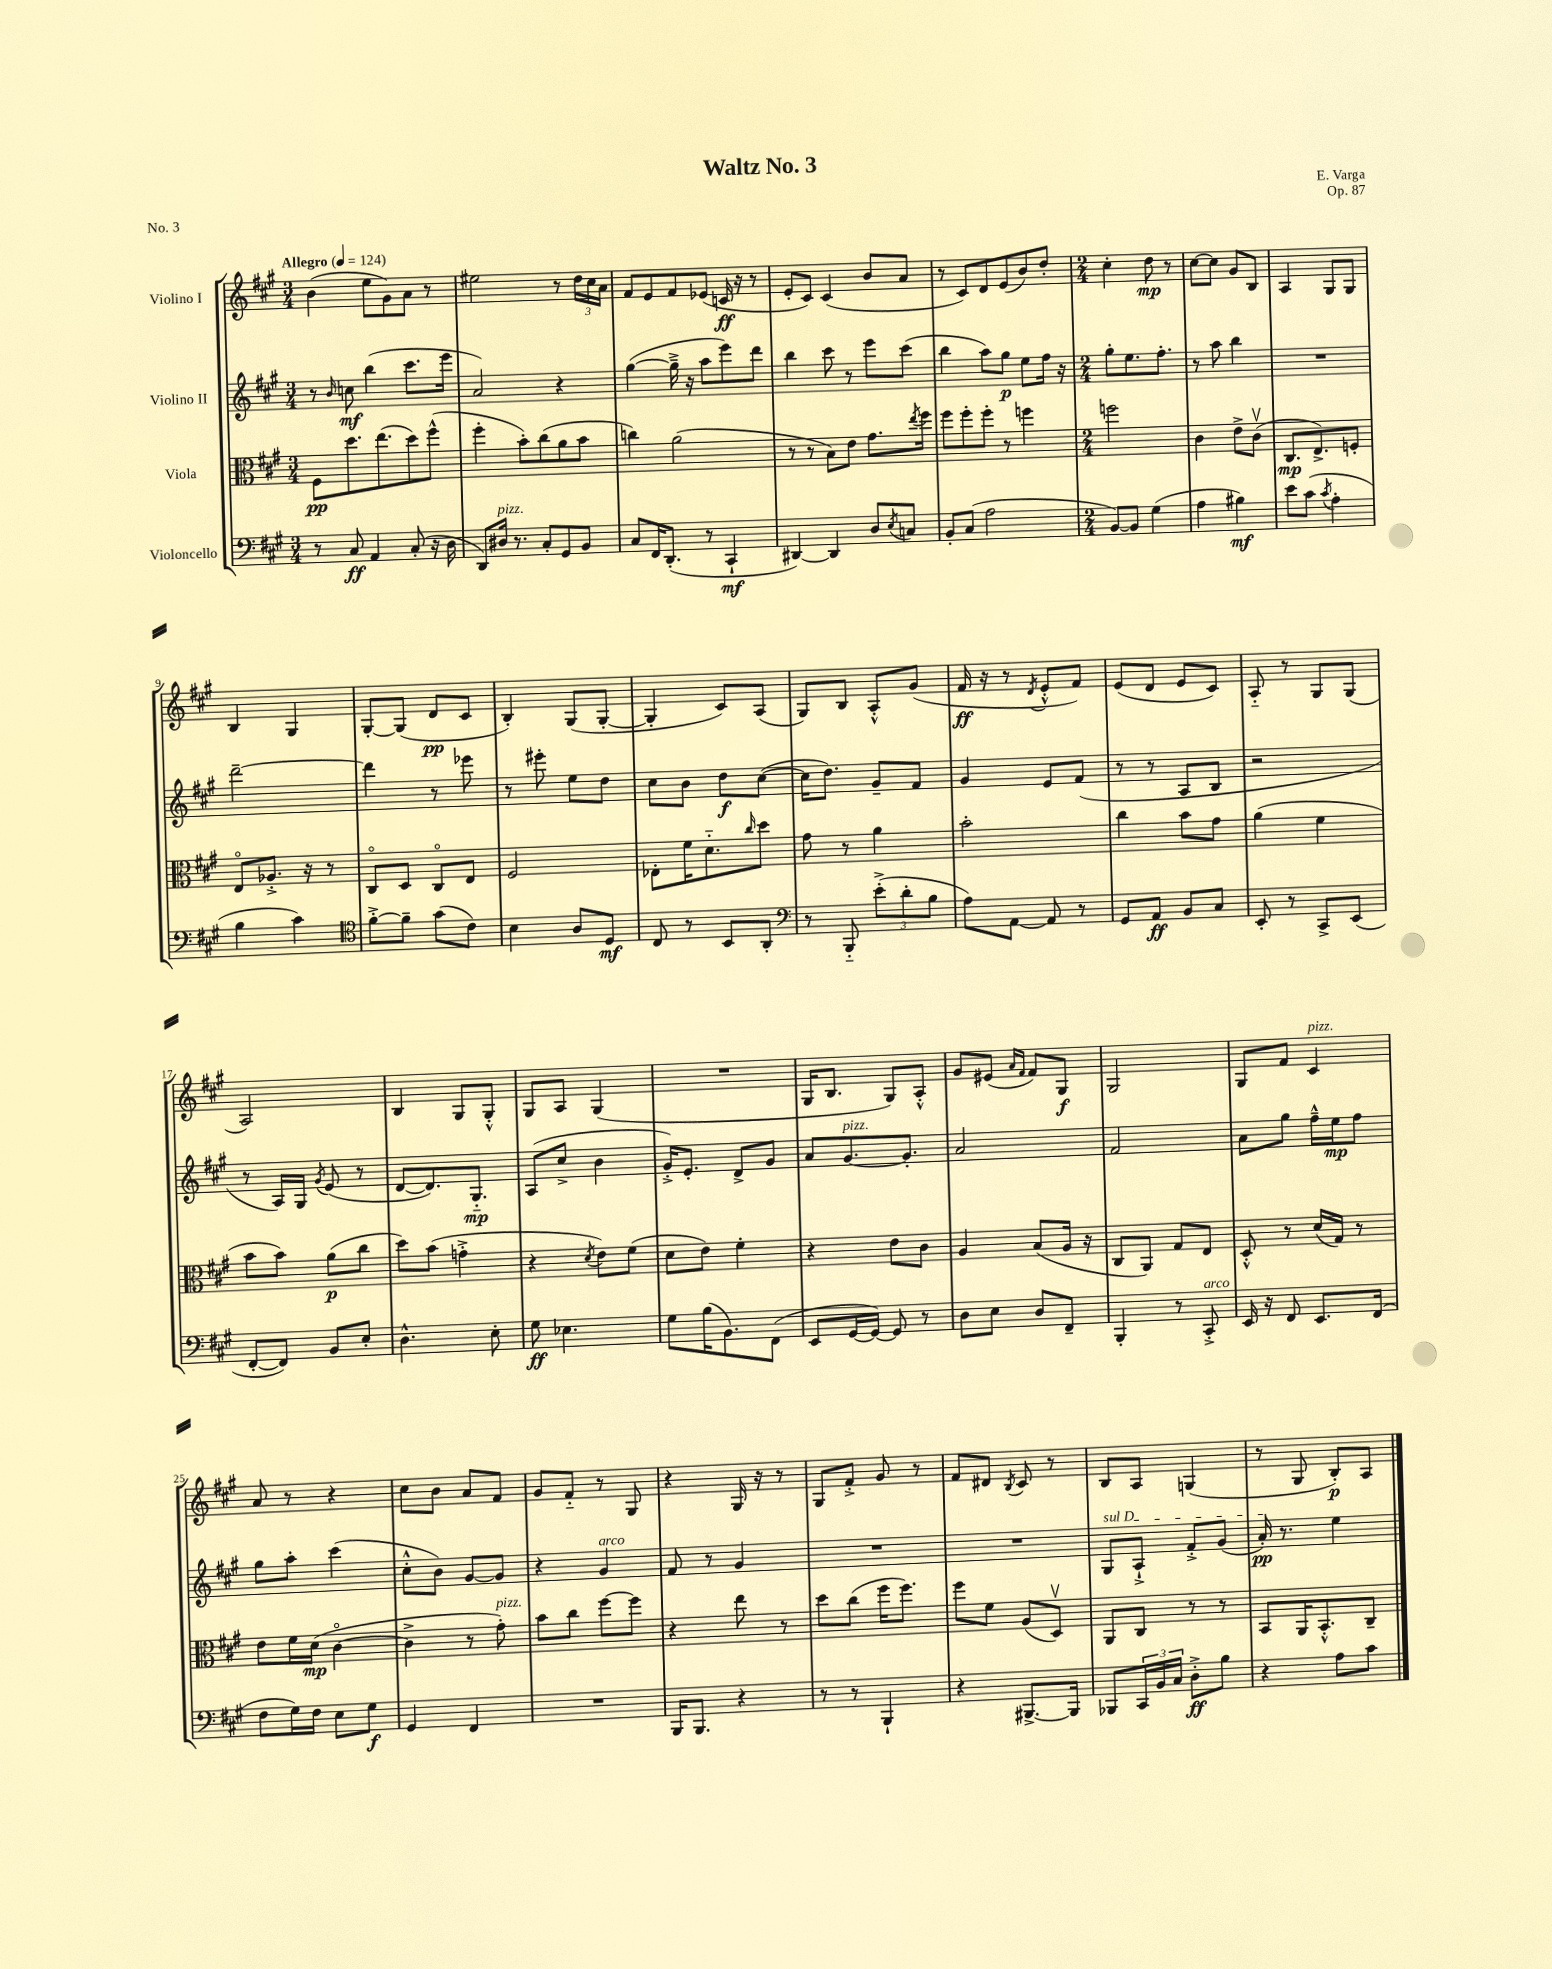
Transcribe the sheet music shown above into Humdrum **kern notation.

**kern	**kern	**kern	**kern
*staff4	*staff3	*staff2	*staff1
*clefF4	*clefC3	*clefG2	*clefG2
*k[f#c#g#]	*k[f#c#g#]	*k[f#c#g#]	*k[f#c#g#]
*M3/4	*M3/4	*M3/4	*M3/4
*MM124	*MM124	*MM124	*MM124
8r	8F#	8r	(4b
.	.	16qqb	.
8C#	8.dd	8cc	.
4AA	.	(4bb	8ee
.	(8.ee	.	.
.	.	.	8g#)
(8C#'	8dd)	8.ccc#	8a
16r	(8ff#^^	.	8r
16D	.	16eee	.
=	=	=	=
8DD)	4ff#'	2a)	2ee#
16D#	.	.	.
8.r	.	.	.
.	8b')	.	.
8C#'	(8cc#	.	.
8GG#	8a	4r	8r
8BB	8b	.	24dd
.	.	.	24cc#
.	.	.	24a
=	=	=	=
8C#	4cc)	([4gg#	8f#
16FF#	.	.	8e
(8.DD'	.	.	.
.	(2a	16gg#~^]	8f#
.	.	16r	.
8r	.	8aa	(8e-
4CC#`	.	8eee)	16c
.	.	.	16r
.	.	8ddd	8r
=	=	=	=
[4DD#)	8r	4bb	8e'
.	8r	.	8c#)
4DD#]	8B)	8ccc#	(4c#
.	8e	8r	.
8D	8.g#	8eee	8b
8qE	.	.	.
8C	.	(8ccc#	8a
.	8qee	.	.
.	16ff#	.	.
=	=	=	=
8BB'	8ff#	4bb	8r
(8C#	8ff#'	.	8c#)
2A	8ff#'	8aa)	8d
.	8r	8gg#	(8e
.	4ff	8ee	8b)
.	.	16ff#	8dd'
.	.	16r	.
=	=	=	=
*M2/4	*M2/4	*M2/4	*M2/4
[8BB)	2ff	8gg#'	4cc#'
8BB]	.	8.ee	.
(4G#	.	.	8dd
.	.	8.ff#'	.
.	.	.	8r
=	=	=	=
4A	4c#	8r	[8cc#
.	.	8aa	8cc#]
4B#)	8e^	4bb	8g#
.	(8c#v	.	8B
=	=	=	=
8e	8.C#	2r	4A
(8c#	.	.	.
.	8.E^)	.	.
8qc#	.	.	.
4A'	.	.	8G#
.	8F'	.	8G#
=	=	=	=
4B	8Eo	[2ddd~	4B
.	8.A-'^	.	.
4c#)	.	.	4G#
.	16r	.	.
.	8r	.	.
=	=	=	=
*clefC4	*	*	*
[8f#'^	8C#o	4ddd]	[8G#'
8f#~]	8D	.	(8G#]
(8g#	8C#o	8r	8d
8c#)	8E	8eee-	8c#
=	=	=	=
4B	2F#	8r	4B')
.	.	8eee#'	.
8A	.	8ee	(8G#
8D	.	8dd	[8G#'
=	=	=	=
8C#	8E-'	8cc#	4G#']
8r	16f#	8b	.
.	8.d'~	.	.
8BB	.	8dd	8c#)
.	16qqcc#	.	.
8AA'	8dd	([8cc#	(8A
=	=	=	=
*clefF4	*	*	*
8r	8g#	16cc#]	8G#)
.	.	8.dd)	.
8BBB'~	8r	.	8B
(12e'^	4a	8g#~	8A'^^
12d'	.	.	.
.	.	8f#	(8g#
12B	.	.	.
=	=	=	=
8A)	2b'	4g#	16f#
.	.	.	16r
[8AA	.	.	8r
.	.	.	8qd
8AA]	.	8e	8e'^^
8r	.	(8f#	8f#)
=	=	=	=
8GG#	4cc#	8r	(8e
8AA	.	8r	8d
8BB	8b	8A	8e
8C#	8g#	8B	8c#)
=	=	=	=
8EE'	(4a	2r	8A'~
8r	.	.	8r
8CC#^	4f#	.	8G#
(8EE	.	.	(8G#
=	=	=	=
[8FF#'	8b	8r	2A)
8FF#])	8b)	16A)	.
.	.	16G#	.
.	.	8qg#	.
8BB	(8a	(8e	.
8E'	8cc#	8r	.
=	=	=	=
4.D^^	8dd)	[8d	4B
.	(8b	8.d])	.
.	4g'^	.	8G#
.	.	8.G#'~	.
8E'	.	.	8G#'^^
=	=	=	=
8G#	4r	(8A	8G#
4.E-	.	8cc#^	8A
.	8qd	.	.
.	8e)	4b	(4G#
.	(8f#	.	.
=	=	=	=
8G#	8d	16g#'^)	2r
.	.	8.e'	.
(16B	8e)	.	.
8.BB)	.	.	.
.	4f#'	8d^	.
(8FF#	.	8g#	.
=	=	=	=
8EE	4r	8a	16G#
.	.	.	8.B
[16GG#	.	[8.g#	.
16GG#_)	.	.	.
8GG#]	8e	.	8G#)
.	.	8.g#']	.
8r	8c#	.	8A'^^
=	=	=	=
8D	4A	2a	8g#
8E	.	.	(8e#
.	.	.	16qqa
.	.	.	16qqf#
8D	(8B	.	8f#)
8FF#~	16A	.	8G#
.	16r	.	.
=	=	=	=
4BBB'	8C#	2f#	2G#
.	8AA)	.	.
8r	8G#	.	.
8CC#'^	8E	.	.
=	=	=	=
16EE	8D'^^	8a	8G#
16r	.	.	.
8FF#	8r	8gg#	8f#
8.EE	(16d	16ff#~^^	4c#
.	16G#)	16ee	.
.	8r	8ff#	.
(16FF#	.	.	.
=	=	=	=
8F#	8e	8gg#	8a
16G#)	16f#	8aa'	8r
16F#	(16d	.	.
8E	[4c#o	(4ccc#	4r
8G#	.	.	.
=	=	=	=
4GG#	4c#^]	8cc#'^^	8cc#
.	.	8b)	8b
4FF#	8r	[8g#	8a
.	8g#')	8g#]	8f#
=	=	=	=
2r	8b	4r	8g#
.	8cc#	.	8f#'~
.	[8ff#	4g#	8r
.	8ff#]	.	8G#
=	=	=	=
16BBB	4r	8f#	4r
8.BBB	.	.	.
.	.	8r	.
4r	8ee	4g#	16G#
.	.	.	16r
.	8r	.	8r
=	=	=	=
8r	8dd	2r	8G#
8r	(8cc#	.	8f#'^
4BBB`	16ff#	.	8g#
.	8.ff#)	.	.
.	.	.	8r
=	=	=	=
4r	8ff#	2r	8f#
.	8f#	.	8d#
.	.	.	8qB
[8.BBB#^	(8A	.	8c#
.	8Dv)	.	8r
16BBB#]	.	.	.
=	=	=	=
8BBB-	8AA	8G#	8B
24CC#	8C#	8A`^	8A
24BB	.	.	.
24C#	.	.	.
8D'^	8r	8f#'^	(4G
8B	8r	(8g#	.
=	=	=	=
4r	8BB	16a')	8r
.	.	8.r	.
.	16AA	.	8G#
.	8.BB'^^	.	.
8A	.	4ee	8B')
8c#	8C#~	.	8A
==	==	==	==
*-	*-	*-	*-
